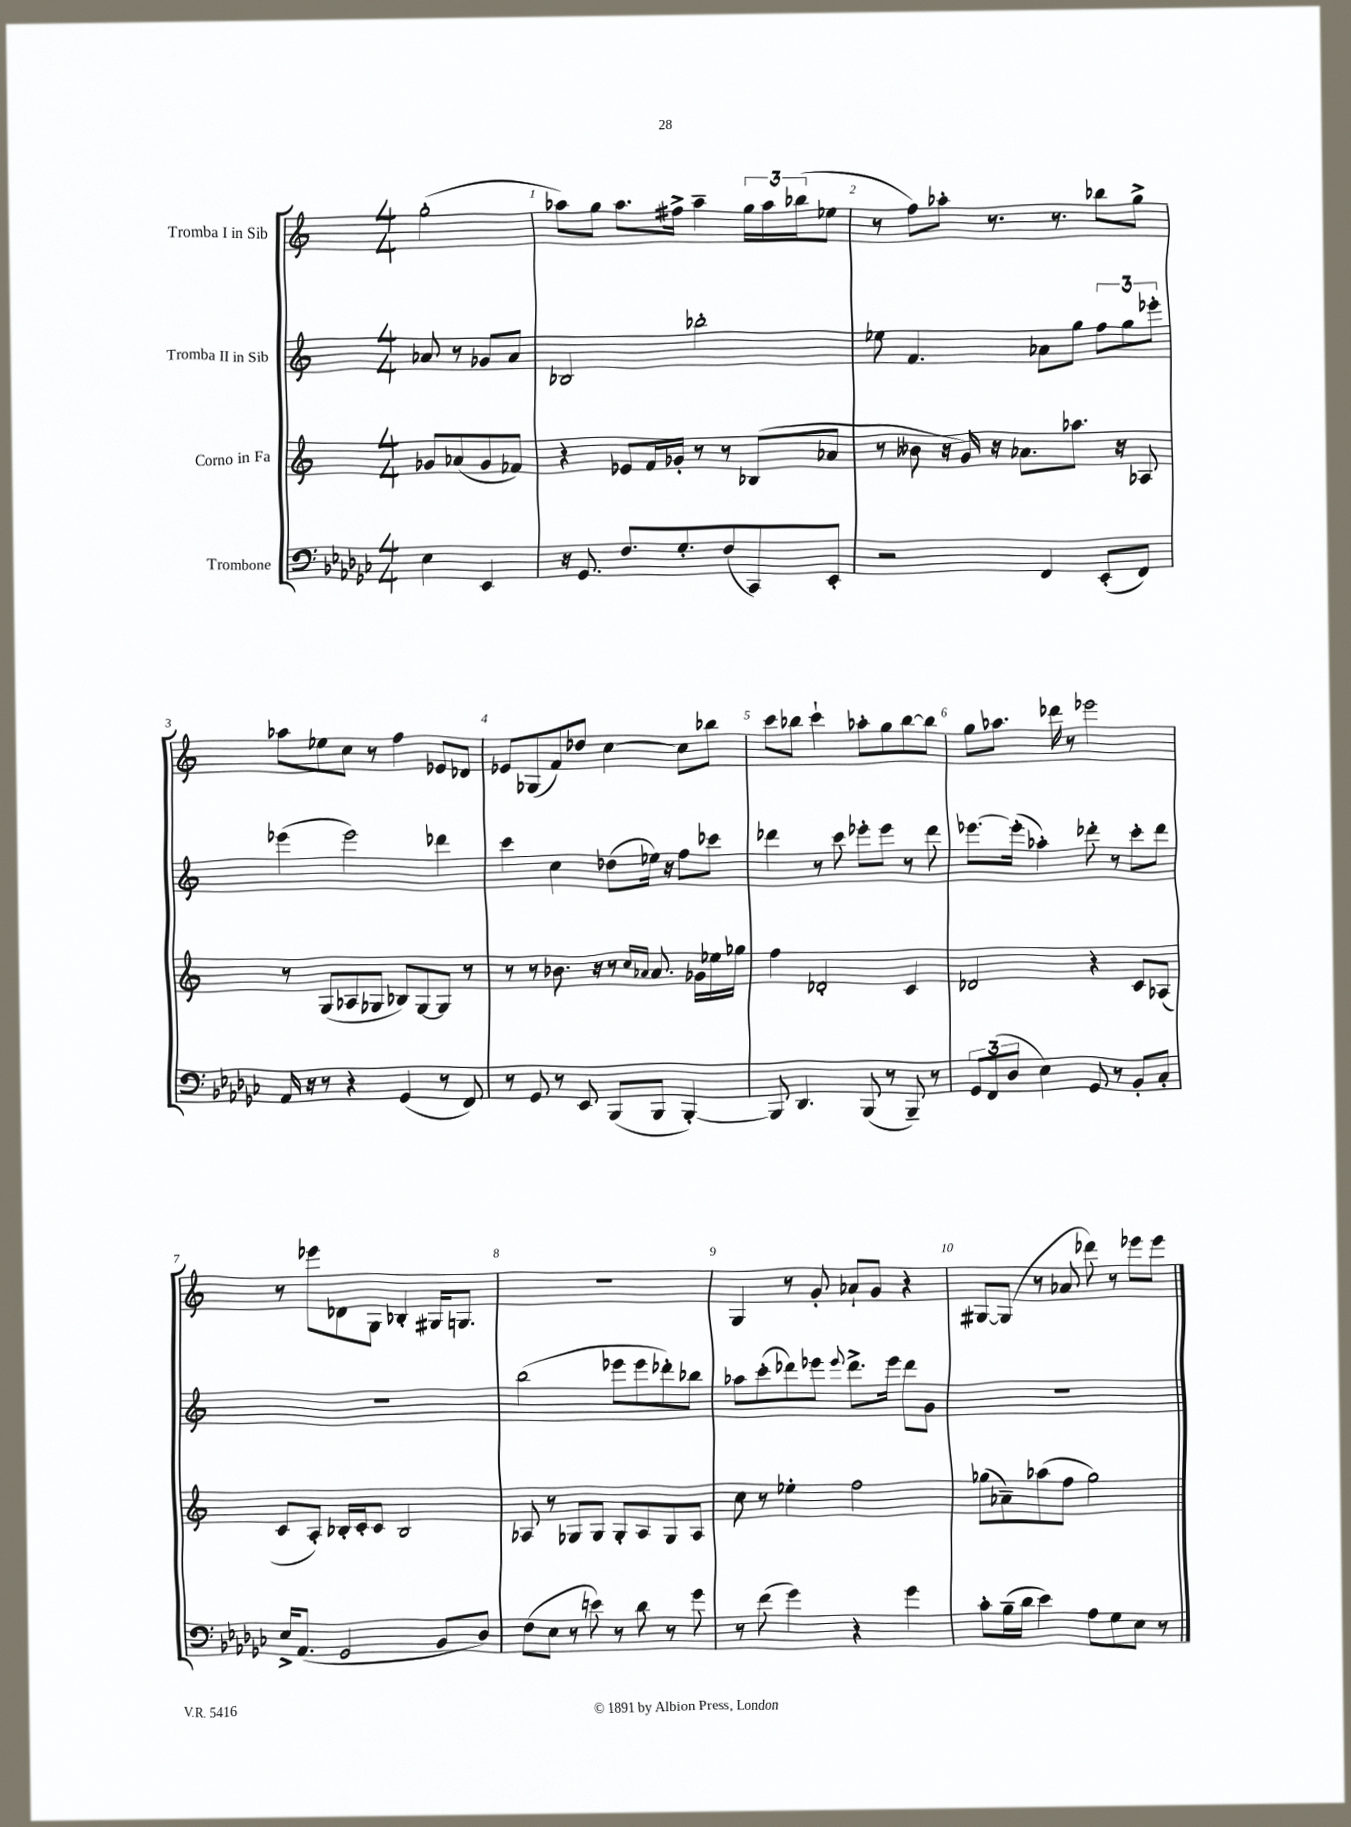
<<
\new StaffGroup <<
\new Staff = "s0" \with { instrumentName = "Tromba I in Sib" } {
    \clef treble \key c \major \numericTimeSignature \time 4/4 \partial 2
    g''2-.( |
    aes''8) g''8 aes''8. fis''16-> aes''4-- \tuplet 3/2 { g''16 aes''16 bes''16( } ees''8 |
    r8 f''8) aes''8-. r8. r8. bes''8 g''8-> |
    aes''8 ees''8 c''8 r8 f''4 ees'8 des'8 |
    ees'8 ges8( f'8) des''8 c''4~ c''8 bes''8 |
    c'''8 bes''8 c'''4-! aes''8-. g''8 bes''8~ bes''8 |
    g''8 aes''8. des'''16 r8 ees'''2 |
    r8 ees'''8 des'8 g8 bes4-. gis16 g8. |
    R1 |
    g4 r8 g'8-. aes'8-! g'8 r4 |
    gis8~ gis8( r8 aes'8 des'''8) r8 ees'''8 ees'''8 \bar "|." |
}
\new Staff = "s1" \with { instrumentName = "Tromba II in Sib" } {
    \clef treble \key c \major \numericTimeSignature \time 4/4 \partial 2
    aes'8 r8 ges'8 aes'8 |
    bes2 bes''2-. |
    ees''8 f'4. aes'8 g''8 \tuplet 3/2 { f''8 g''8 ees'''8-. } |
    ees'''4( ees'''2) des'''4 |
    c'''4 c''4 des''8( ees''16) r16 f''8 ces'''8 |
    des'''4 r8 c'''8 ees'''8-. ees'''8 r8 des'''8 |
    ees'''8.~ ees'''16-.( aes''4-.) des'''8-. r8 c'''8-. des'''8 |
    R1 |
    b''2( ees'''8 ees'''8 des'''8-.) bes''8 |
    aes''8 c'''8-.( des'''8) ees'''8 \appoggiatura { ees'''8 } des'''8.-> ees'''16 des'''8 g'8 |
    R1 \bar "|." |
}
\new Staff = "s2" \with { instrumentName = "Corno in Fa" } {
    \clef treble \key c \major \numericTimeSignature \time 4/4 \partial 2
    ges'8 aes'8( ges'8 fes'8) |
    r4 ees'8 f'16 ges'16-. r8 r8 bes8( aes'8 |
    r8 beses'8 r16 g'16) r16 aes'8. aes''8. r16 aes8 |
    r8 g8( aes8 ges8 bes8) ges8~ ges8 r8 |
    r8 r8 bes'8. r16 r8 \grace { c''16 aes'16 } aes'8. ges'16 ees''16 ges''16 |
    f''4 des'2-. c'4 |
    des'2 r4 c'8 aes8( |
    c'8 a8-.) bes16-. c'16-. c'8 bes2 |
    aes8 r8 ges8 ges8 ges8-. aes8 ges8 aes8 |
    c''8 r8 ees''4-. f''2 |
    ges''8( aes'8--) aes''8( f''8 ges''2) \bar "|." |
}
\new Staff = "s3" \with { instrumentName = "Trombone" } {
    \clef bass \key ges \major \numericTimeSignature \time 4/4 \partial 2
    ees4 ees,4 |
    r16 ges,8. f8. ges8.-. f8( ces,8) ees,8-. |
    r2 f,4 ees,8-.( f,8) |
    aes,16 r16 r8 r4 ges,4( r8 f,8) |
    r8 ges,8 r8 ees,8 bes,,8( bes,,8 bes,,4~-.) |
    bes,,8 des,4. bes,,8( r8 bes,,8--) r8 |
    \tuplet 3/2 { ges,8 f,8( des8 } ees4) ges,8 r8 bes,8-. ces8-. |
    ees16-> aes,8.( ges,2 bes,8 des8) |
    f8( ees8 r8 e'8) r8 des'8 r8 ges'8 |
    r8 f'8( ges'4) r4 ges'4 |
    ces'8-. bes16--( des'16 ees'4) aes8 ges8 ees8 r8 \bar "|." |
}
>>
>>
\layout { \context { \Score \override BarNumber.break-visibility = ##(#f #t #t) barNumberVisibility = #all-bar-numbers-visible } }
